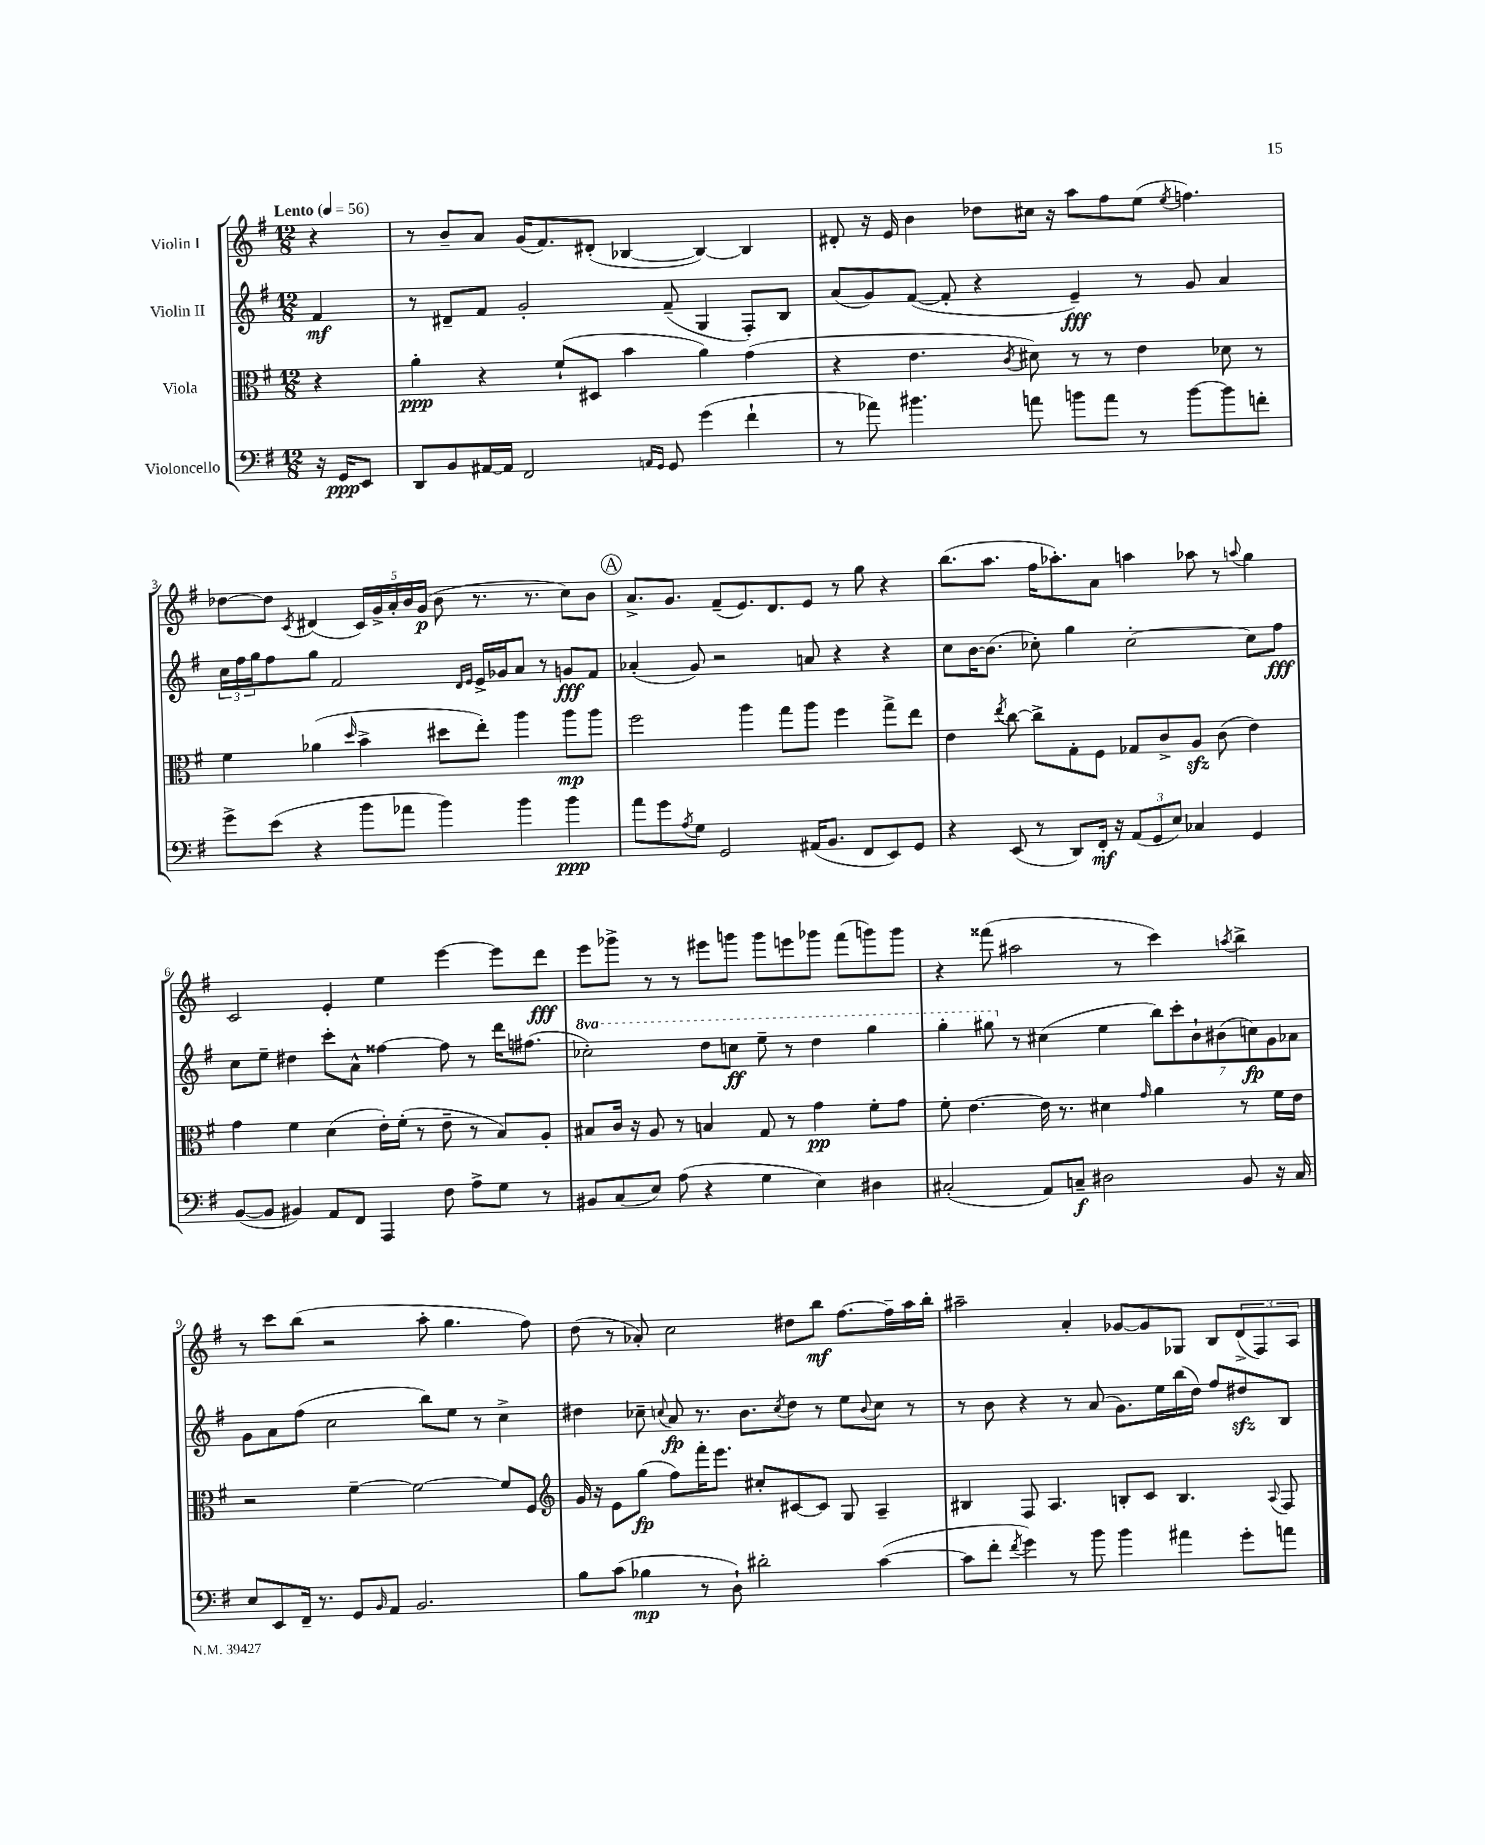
<<
\new StaffGroup <<
\new Staff = "s0" \with { instrumentName = "Violin I" } {
    \clef treble \key g \major \numericTimeSignature \time 12/8 \partial 4 \tempo "Lento" 4 = 56
    r4 |
    r8 b'8-- a'8 g'16( fis'8.) dis'8-.( bes4~ bes4~) bes4 |
    dis'8-. r16 e'16 b'4 des''8 cis''16 r16 a''8 fis''8 e''8( \acciaccatura { e''8 } f''4.) |
    des''8~ des''8 \acciaccatura { c'8 } dis'4( \tuplet 5/4 { c'16) g'16-> a'16-. b'16 g'16\p( } b'8 r8. r8. c''8) b'8 |
    \mark \markup { \circle "A" } a'8.-> g'8. fis'8--( e'8.) d'8. e'8 r8 g''8 r4 |
    b''8.( a''8. fis''16 aes''8.-.) a'8 a''4 aes''8 r8 \appoggiatura { a''8 } g''4 |
    c'2 e'4-. e''4 e'''4~ e'''8 d'''8\fff |
    e'''8 ges'''8-> r8 r8 eis'''8 g'''8 g'''8 e'''8 ges'''8 fis'''8( g'''8) g'''8 |
    r4 fisis'''8( ais''2 r8 c'''4) \acciaccatura { a''8 } b''4-> |
    r8 c'''8 b''8( r2 a''8-. g''4. fis''8) |
    d''8( r8 aes'8-.) c''2 dis''8 b''8\mf fis''8.~ fis''16-- a''16 b''16-. |
    ais''2-- a'4-. ges'8~ ges'8 ges8 b8 \tuplet 3/2 { d'8->( fis8) a8 } \bar "|." |
}
\new Staff = "s1" \with { instrumentName = "Violin II" } {
    \clef treble \key g \major \numericTimeSignature \time 12/8 \set Staff.ottavationMarkups = #ottavation-simple-ordinals \partial 4
    fis'4\mf |
    r8 dis'8-- fis'8 g'2-. fis'8--( g4 fis8-.) b8 |
    a'8( g'8) fis'8~( fis'8-. r4 e'4--\fff) r8 g'8 a'4 |
    \tuplet 3/2 { c''16 fis''16 g''16 } fis''8 g''8 fis'2 \grace { d'16 e'16 } e'16-> ges'16 a'8 r8 g'8\fff fis'8 |
    \mark \markup { \circle "A" } aes'4-.( g'8) r2 a'8 r4 r4 |
    c''8 b'16~ b'8.( ces''8-.) g''4 ces''2~-. ces''8 fis''8\fff |
    c''8 e''8-- dis''4 c'''8-. a'8-^ fisis''4~ fisis''8 r8 d'''16 fis''8.( |
    \ottava #1 ces'''2-.) d'''8 c'''8\ff e'''8-- r8 d'''4 g'''4 |
    g'''4-. gis'''8 \ottava #0 r8 cis''4( e''4 \tuplet 7/4 { b''8) c'''8-. b'8-! bis'8( c''8\fp) g'8 aes'8 } |
    g'8 a'8 fis''8( c''2 b''8) e''8 r8 c''4-> |
    dis''4 ces''8-- \appoggiatura { c''8 } a'8\fp r8. b'8. \acciaccatura { c''8 } dis''8 r8 e''8 \appoggiatura { b'8 } c''8 r8 |
    r8 b'8 r4 r8 a'8( g'8.) e''16 b''16( d''16) fis''8 dis''8\sfz b8 \bar "|." |
}
\new Staff = "s2" \with { instrumentName = "Viola" } {
    \clef alto \key g \major \numericTimeSignature \time 12/8 \partial 4
    r4 |
    a'4-.\ppp r4 fis'8-!( dis8 b'4 a'4) g'4( |
    r4 e'4. \acciaccatura { c'8 } dis'8) r8 r8 e'4 des'8 r8 |
    fis'4 aes'4( \grace { d''16 } b'4-> dis''8 e''8-.) a''4 a''8\mp a''8 |
    \mark \markup { \circle "A" } fis''2 a''4 g''8 a''8 fis''4 g''8-> e''8 |
    e'4 \acciaccatura { e''8 } c''8~ c''8-> g8-. fis8 ges8 c'8-> a8\sfz c'8( e'4) |
    g'4 fis'4 d'4( e'16-.) fis'16-.( r8 e'8-- r8 b8) a8-. |
    bis8 c'16 r16 a8 r8 b4 g8 r8 g'4\pp fis'8-. g'8 |
    fis'8-. e'4.~ e'16 r8. dis'4 \grace { g'16 } a'4 r8 fis'16 e'16 |
    r2 fis'4~-- fis'2~ fis'8 fis8 |
    \clef treble g'16 r16 e'8 g''8\fp( fis''8) fis'''16-. e'''8. cis''8-. cis'8~ cis'8 g8 a4-- |
    bis4 fis8 a4. b8-. c'8 b4. \appoggiatura { a8 } fis8 \bar "|." |
}
\new Staff = "s3" \with { instrumentName = "Violoncello" } {
    \clef bass \key g \major \numericTimeSignature \time 12/8 \partial 4
    r16 g,16\ppp e,8 |
    d,8 b,8 ais,16~ ais,16 fis,2 \grace { a,16 g,16 } g,8 g'4( fis'4-! |
    r8 aes'8) bis'4. a'8 b'8 a'8 r8 b'8~ b'8 f'8-. |
    g'8-> e'8( r4 b'8 aes'8 b'4) b'4 b'4\ppp |
    \mark \markup { \circle "A" } a'8 g'8 \acciaccatura { a8 } g8 g,2 ais,16( b,8. fis,8 e,8) g,8 |
    r4 e,8( r8 d,8) fis,16-.\mf r16 \tuplet 3/2 { a,8( g,8 e8) } ces4 g,4 |
    b,8~( b,8 bis,4) a,8 fis,8 a,,4 fis8 a8-> g8 r8 |
    bis,8 c8( e8) a8( r4 g4 e4) dis4 |
    cis2-.( a,8) c8--\f dis2 b,8 r16 c16 |
    e8 e,8 fis,16-- r8. g,8 \grace { b,16 } a,8 b,2. |
    b8 c'8( bes4\mp r8 d8-!) dis'2-. c'4~( |
    c'8 fis'8-. \acciaccatura { fis'8 } g'4) r8 b'8 b'4 ais'4 g'8-. a'8 \bar "|." |
}
>>
>>
